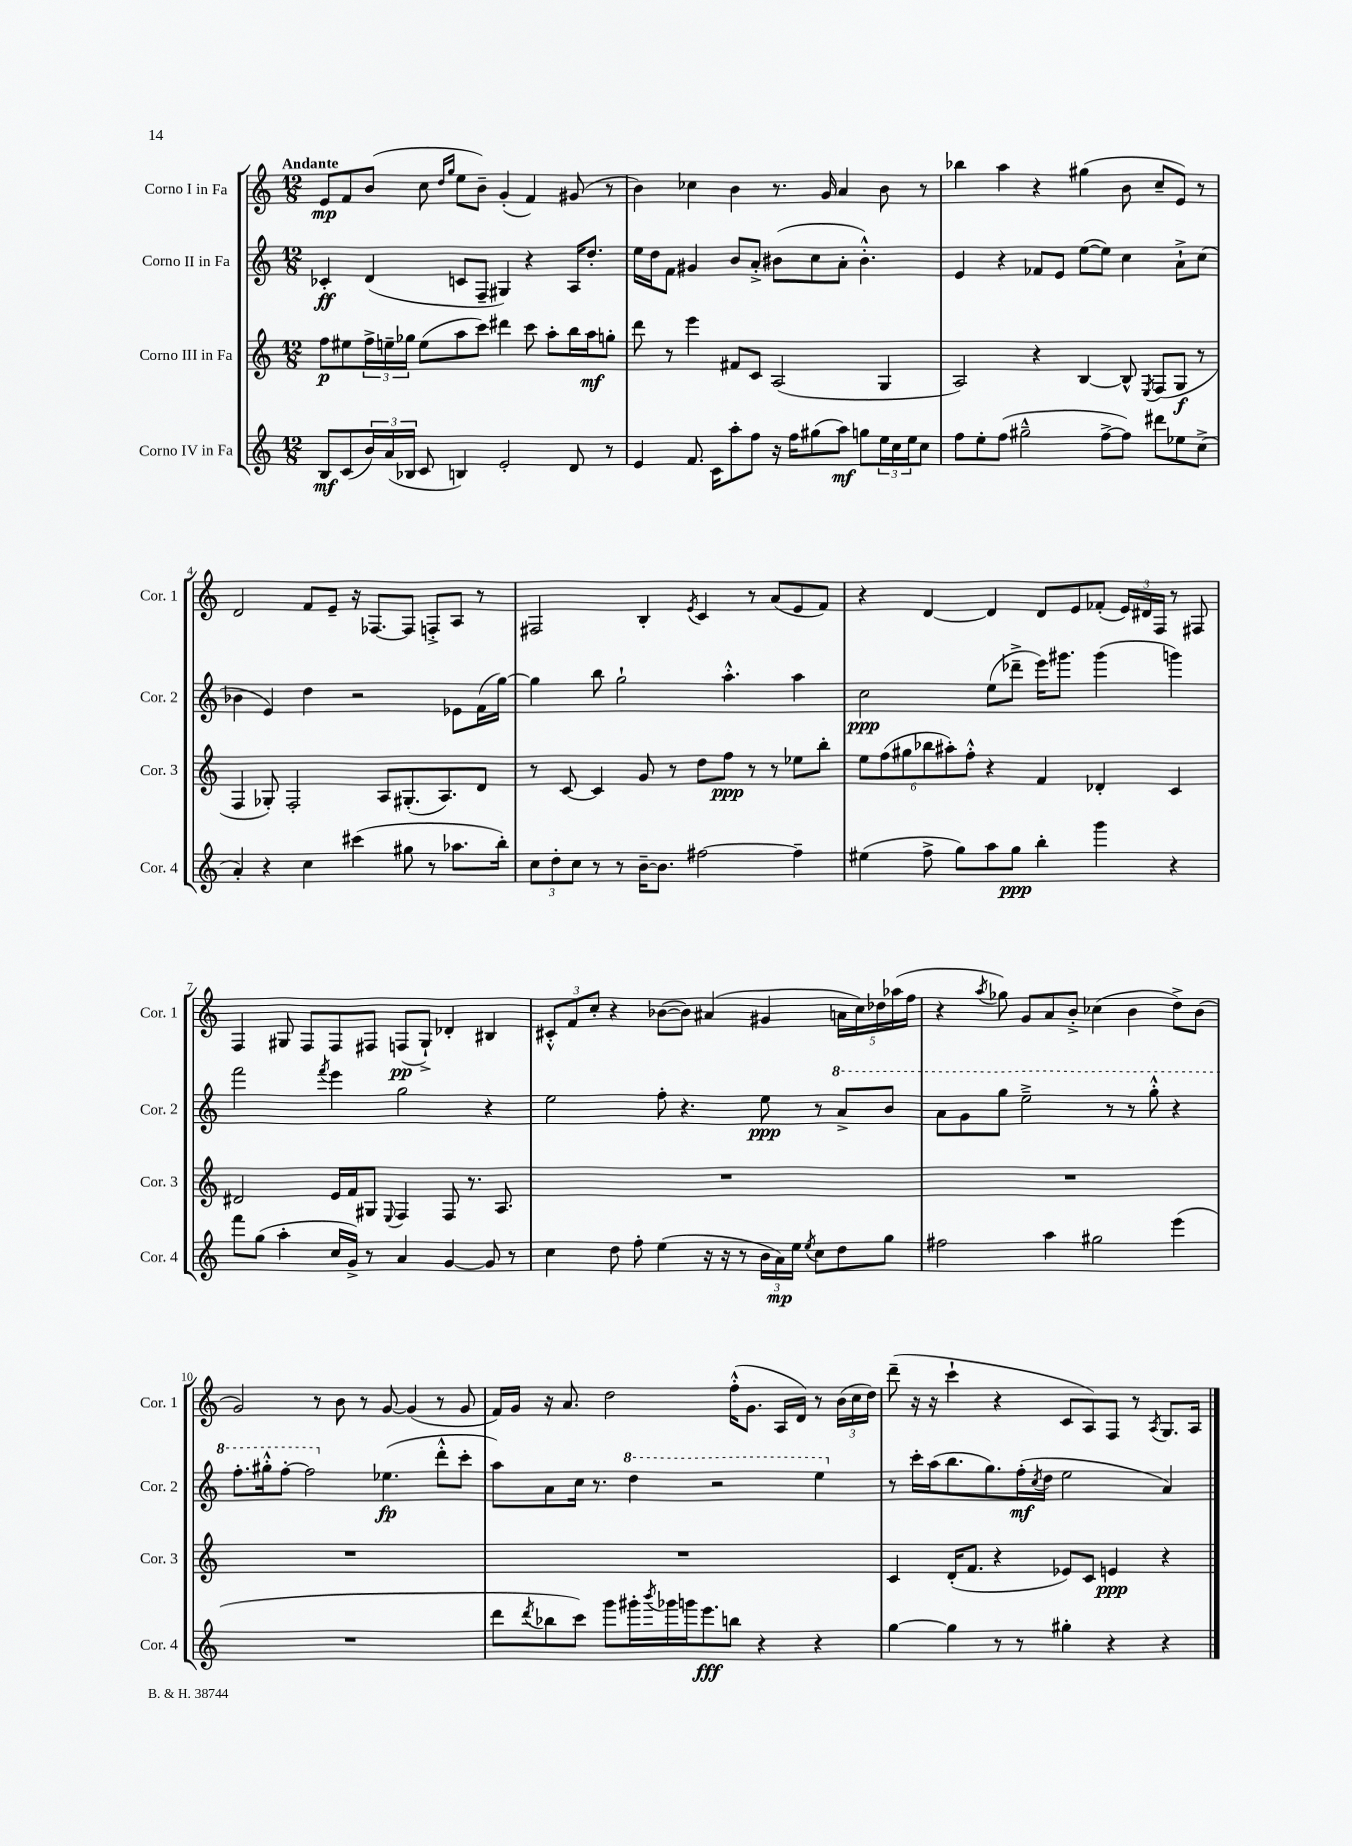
<<
\new StaffGroup <<
\new Staff = "s0" \with { instrumentName = "Corno I in Fa" shortInstrumentName = "Cor. 1" } {
    \clef treble \key c \major \numericTimeSignature \time 12/8 \tempo "Andante"
    e'8\mp f'8 b'8( c''8 \grace { d''16 g''16 } e''8 b'8--) g'4-.( f'4) gis'8( r8 |
    b'4) ces''4 b'4 r8. g'16 a'4 b'8 r8 |
    bes''4 a''4 r4 gis''4( b'8 c''8-- e'8) r8 |
    d'2 f'8 e'8-- r16 fes8.~ fes8 f8-.-> a8 r8 |
    fis2 b4-. \acciaccatura { e'8 } c'4 r8 a'8( e'8 f'8) |
    r4 d'4~ d'4 d'8 e'8 fes'8-.( \tuplet 3/2 { e'16) dis'16 f16 } r8 fis8 |
    f4 gis8 f8 f8 fis8 f8\pp( gis8-!->) des'4-. bis4 |
    \tuplet 3/2 { cis'8-.-^ f'8 c''8-. } r4 bes'8~( bes'8) ais'4( gis'4 \tuplet 5/4 { a'16 c''16) des''16 aes''16( f''16 } |
    r4 \acciaccatura { a''8 } ges''8) g'8 a'8 b'8-.-> ces''4( b'4 d''8->) b'8( |
    g'2) r8 b'8 r8 g'8~ g'4( r8 g'8 |
    f'16) g'16 r16 a'8. d''2 f''16-.-^( g'8. a16 d'16) r8 \tuplet 3/2 { b'16( c''16 d''16) } |
    d'''8--( r16 r16 c'''4-! r4 c'8 a8) f8 r8 \acciaccatura { a8 } g8. a16 \bar "|." |
}
\new Staff = "s1" \with { instrumentName = "Corno II in Fa" shortInstrumentName = "Cor. 2" } {
    \clef treble \key c \major \numericTimeSignature \time 12/8
    ces'4-.\ff d'4( c'8 f8-- gis4) r4 a16 d''8.-. |
    e''16 d''16 f'8 gis'4 b'8 a'8-.-> bis'8( c''8 a'8-. bis'4.-.-^) |
    e'4 r4 fes'8 e'8 e''8~( e''8) c''4 a'8-!-> c''8( |
    bes'4 e'4) d''4 r2 ees'8 f'16( g''16~) |
    g''4 b''8 g''2-! a''4.-.-^ a''4 |
    c''2\ppp e''8( des'''8---> e'''16) gis'''8. gis'''4( g'''4) |
    f'''2 \acciaccatura { f'''8 } e'''4 g''2 r4 |
    e''2 f''8-. r4. e''8\ppp r8 \ottava #1 a''8-> b''8 |
    a''8 g''8 g'''8 e'''2---> r8 r8 g'''8-.-^ r4 |
    f'''8.-. gis'''16-.-^ f'''8~-. f'''2 \ottava #0 ees''4.\fp( d'''8-.-^ c'''8-. |
    a''8) a'8 c''16 r8. \ottava #1 d'''4 r2 e'''4 \ottava #0 |
    r8 c'''16-. a''16( b''8. g''8.) f''16-.\mf( \acciaccatura { c''8 } d''16 e''2 a'4) \bar "|." |
}
\new Staff = "s2" \with { instrumentName = "Corno III in Fa" shortInstrumentName = "Cor. 3" } {
    \clef treble \key c \major \numericTimeSignature \time 12/8
    f''8\p eis''8 \tuplet 3/2 { f''16-> e''16-- ges''16 } e''8( a''8 c'''8) dis'''4 c'''8 a''8-. b''16 a''16\mf g''8-. |
    d'''8 r8 e'''4 fis'8 c'8 a2( g4 |
    a2) r4 b4~ b8-^ \acciaccatura { e8 } f8( g8\f r8 |
    f4 ges8-.) f2-. a8 gis8.-.( a8.) d'8 |
    r8 c'8~ c'4 g'8 r8 d''8 f''8\ppp r8 r8 ees''8 b''8-. |
    \tuplet 6/4 { e''8 f''8( gis''8 bes''8 ais''8-.) f''8-.-^ } r4 f'4 des'4-. c'4 |
    dis'2 e'16 f'16 gis8 \appoggiatura { e8 } f4 f8 r8. a8. |
    R1. |
    R1. |
    R1. |
    R1. |
    c'4 d'16-.( f'8. r4 ees'8) c'8 e'4\ppp r4 \bar "|." |
}
\new Staff = "s3" \with { instrumentName = "Corno IV in Fa" shortInstrumentName = "Cor. 4" } {
    \clef treble \key c \major \numericTimeSignature \time 12/8
    b8\mf c'8( \tuplet 3/2 { b'16) a'16( bes16 } c'8 b4) e'2-. d'8 r8 |
    e'4 f'8. c'16 a''8-. f''8 r16 f''16 gis''8( a''8\mf) g''8 \tuplet 3/2 { e''16 c''16 e''16 } c''8 |
    f''8 e''8-. f''8( gis''2---^ f''8~-> f''8) dis'''8 ees''8 c''8->( |
    a'4-.) r4 c''4 cis'''4( gis''8 r8 aes''8. b''16-.) |
    \tuplet 3/2 { c''8 d''8-. c''8 } r8 r8 b'16~-- b'8. fis''2~ fis''4-- |
    eis''4( f''8-> g''8) a''8 g''8\ppp b''4-. g'''4 r4 |
    f'''8 g''8( a''4-. c''16 g'16->) r8 a'4 g'4~ g'8 r8 |
    c''4 d''8 f''8-. e''4( r16 r16 r8 \tuplet 3/2 { b'16 a'16\mp) e''16 } \acciaccatura { e''8 } c''8 d''8 g''8 |
    fis''2 a''4 gis''2 e'''4( |
    R1. |
    d'''8 \acciaccatura { d'''8 } bes''8 c'''8) g'''8 gis'''16-. \acciaccatura { b'''8 } ges'''16 g'''16 e'''8.\fff b''8 r4 r4 |
    g''4~ g''4 r8 r8 gis''4-. r4 r4 \bar "|." |
}
>>
>>
